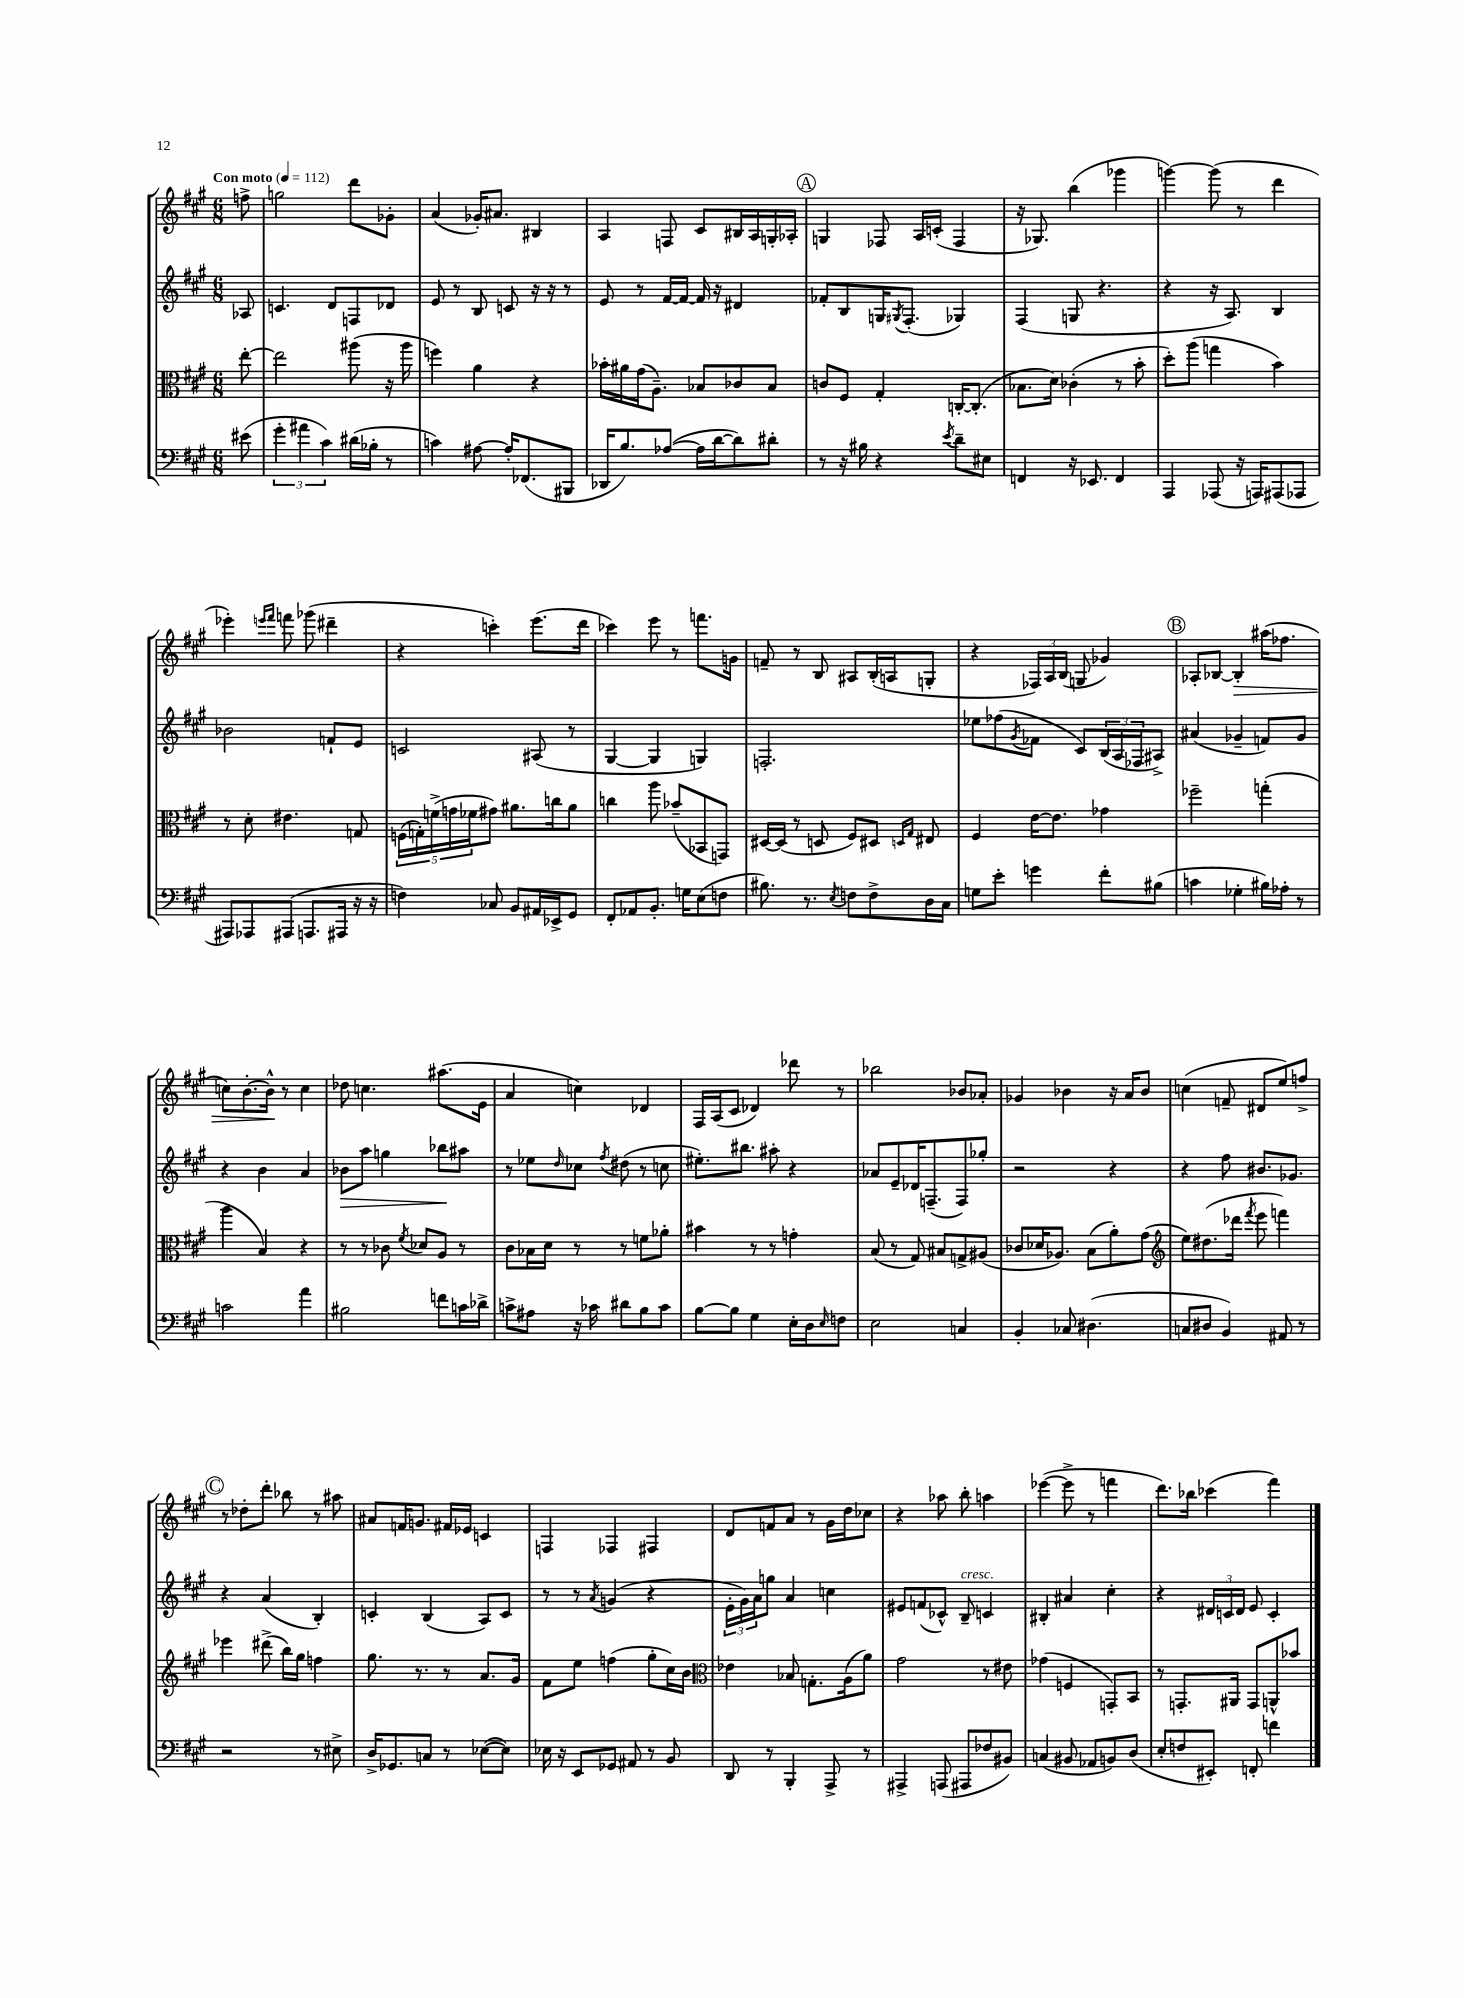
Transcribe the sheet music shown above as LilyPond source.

<<
\new StaffGroup <<
\new Staff = "s0" {
    \clef treble \key a \major \numericTimeSignature \time 6/8 \partial 8 \tempo "Con moto" 4 = 112
    f''8-> |
    g''2 d'''8 ges'8-. |
    a'4( ges'16-.) ais'8. bis4 |
    a4 f8 cis'8 bis16 a16 g16-. aes16-. |
    \mark \markup { \circle "A" } g4 fes8 a16 c'16-.( fes4 |
    r16 ges8.) b''4( ges'''4 |
    g'''4~) g'''8( r8 d'''4 |
    ees'''4-.) \grace { e'''16 fis'''16 } f'''8 ges'''8( dis'''4-- |
    r4 c'''4-.) e'''8.( d'''16 |
    ces'''4) e'''8 r8 f'''8. g'16 |
    f'8-- r8 b8 ais8 b16-.( a16 g8-. |
    r4 \tuplet 3/2 { fes16) a16 b16( } g8 ges'4) |
    \mark \markup { \circle "B" } aes8-. bes8~ bes4-.\> ais''16( fes''8. |
    c''8) b'8.~-. b'16-^\! r8 c''4 |
    des''8 c''4. ais''8.( e'16 |
    a'4 c''4) des'4 |
    fis16 a16( cis'8 des'4) des'''8 r8 |
    bes''2 bes'8 aes'8-. |
    ges'4 bes'4 r16 a'16 bes'8 |
    c''4( f'8-- dis'8 e''8) f''8-> |
    \mark \markup { \circle "C" } r8 des''8-. d'''8-. bes''8 r8 ais''8 |
    ais'8 f'16 g'8. fis'16 ees'16 c'4 |
    f4 fes4 fis4 |
    d'8 f'8 a'8 r8 gis'16 d''16 ces''8 |
    r4 aes''8 b''8-. a''4 |
    ees'''4~( ees'''8-> r8 f'''4 |
    d'''8.) bes''16 ces'''4( fis'''4) \bar "|." |
}
\new Staff = "s1" {
    \clef treble \key a \major \numericTimeSignature \time 6/8 \partial 8
    aes8 |
    c'4. d'8 f8 des'8 |
    e'8 r8 b8 c'8 r16 r16 r8 |
    e'8 r8 fis'16~ fis'16~ fis'16 r16 dis'4 |
    \mark \markup { \circle "A" } fes'8-. b8 g16 \acciaccatura { gis8 } fis8.-.( ges4) |
    fis4( g8 r4. |
    r4 r16 a8.) b4 |
    bes'2 f'8-! e'8 |
    c'2 ais8( r8 |
    gis4~ gis4 g4) |
    f2.-. |
    ees''8 fes''8( \acciaccatura { gis'8 } fes'8 cis'8) \tuplet 3/2 { b16( a16 fes16 } ais8->) |
    \mark \markup { \circle "B" } ais'4( ges'4-- f'8) ges'8 |
    r4 b'4 a'4 |
    bes'8\> a''8 g''4 bes''8\! ais''8 |
    r8 ees''8 \grace { d''16 } ces''8 \acciaccatura { fis''8 } dis''8( r8 c''8 |
    eis''8.-.) bis''8. ais''8-. r4 |
    aes'8 e'8-- des'16 f8.--( f8) ges''8-. |
    r2 r4 |
    r4 fis''8 bis'8. ges'8. |
    \mark \markup { \circle "C" } r4 a'4( b4-.) |
    c'4-. b4( a8) c'8 |
    r8 r8 \acciaccatura { a'8 } g'4( r4 |
    \tuplet 3/2 { e'16-. gis'16) a'16 } g''8 a'4 c''4 |
    eis'8 f'8( ces'8-^) b8--^\markup { \italic "cresc." } c'4 |
    bis4-. ais'4 cis''4-. |
    r4 \tuplet 3/2 { dis'16 c'16 dis'16 } e'8 c'4-. \bar "|." |
}
\new Staff = "s2" {
    \clef alto \key a \major \numericTimeSignature \time 6/8 \partial 8
    e''8~-. |
    e''2 ais''8( r16 ais''16 |
    f''4) a'4 r4 |
    bes'16-. ais'16 gis'16( a8.--) bes8 ces'8 bes8 |
    \mark \markup { \circle "A" } c'8 fis8 gis4-. c16~-. c8.-.( |
    bes8. d'16) ces'4-.( r8 b'8-. |
    d''8-.) a''8( g''4 b'4) |
    r8 d'8-. eis'4. g8 |
    \tuplet 5/4 { f16( g16-.) f'16->( g'16 fes'16 } gis'8) ais'8. c''16 ais'8 |
    c''4 a''8 bes'8--( bes,8 g,8) |
    dis16~ dis16( r8 d8 fis8) dis8 \grace { d16 gis16 } eis8 |
    fis4 e'16~ e'8. ges'4 |
    \mark \markup { \circle "B" } fes''2-- g''4-.( |
    a''4 b4) r4 |
    r8 r8 ces'8 \acciaccatura { fis'8 } des'8 a8 r8 |
    cis'8 bes16 d'16 r8 r8 f'8 aes'8-. |
    bis'4 r8 r8 g'4-. |
    b8( r8 gis8) bis8 g8-> ais8( |
    ces'8 des'16 aes8.) b8( a'8-.) gis'8( |
    \clef treble e''8) dis''8.( des'''16 \acciaccatura { fis'''8 } e'''8 f'''4) |
    \mark \markup { \circle "C" } ees'''4 dis'''8->( b''16) gis''16 f''4 |
    gis''8. r8. r8 a'8. gis'16 |
    fis'8 e''8 f''4( gis''8-. cis''16) b'16 |
    \clef alto ees'4 bes8 g8.-. a16( a'8) |
    gis'2 r8 eis'8 |
    ges'4( f4 g,8-.) b,8 |
    r8 g,8.-. ais,16 g,8 a,8-^ bes'8 \bar "|." |
}
\new Staff = "s3" {
    \clef bass \key a \major \numericTimeSignature \time 6/8 \partial 8
    eis'8( |
    \tuplet 3/2 { gis'4-. ais'4 cis'4) } dis'16( bes16-. r8 |
    c'4) ais8~ ais16-. fes,8.( bis,,8 |
    des,16 b8.) aes8~( aes16 d'16~ d'8) dis'8-. |
    \mark \markup { \circle "A" } r8 r16 bis16 r4 \acciaccatura { e'8 } d'8-- eis8 |
    f,4 r16 ees,8. f,4 |
    a,,4 aes,,8( r16 a,,16) ais,,8( aes,,8 |
    ais,,8) aes,,8 ais,,8( a,,8. ais,,16 r16 r16 |
    f4) ces8 b,8 ais,16 ees,16-> gis,8 |
    fis,8-. aes,8 b,8.-. g16 e8( f8 |
    bis8.) r8. \acciaccatura { e8 } f8 f8-> d16 cis16 |
    g8 e'8-. g'4 fis'8-. bis8( |
    \mark \markup { \circle "B" } c'4 ges4-. bis16) aes16-. r8 |
    c'2 a'4 |
    bis2 f'8 c'16 des'16-> |
    c'8-> ais8 r16 ces'16 dis'8 b8 ces'8 |
    b8~ b8 gis4 e16-. d16 \grace { e16 } f8 |
    e2 c4 |
    b,4-. ces8 dis4.( |
    c8 dis8 b,4) ais,8 r8 |
    \mark \markup { \circle "C" } r2 r8 eis8-> |
    d16-> ges,8. c8 r8 ees8~( ees8) |
    ees16 r16 e,8 ges,8 ais,8 r8 b,8 |
    d,8 r8 b,,4-. a,,8-> r8 |
    ais,,4-> a,,8( ais,,8 fes8 bis,8) |
    c4( bis,8 aes,8 b,8) d8( |
    e8-. f8 eis,8-.) f,8-. f'4 \bar "|." |
}
>>
>>
\layout { \context { \Score \remove "Bar_number_engraver" } }
